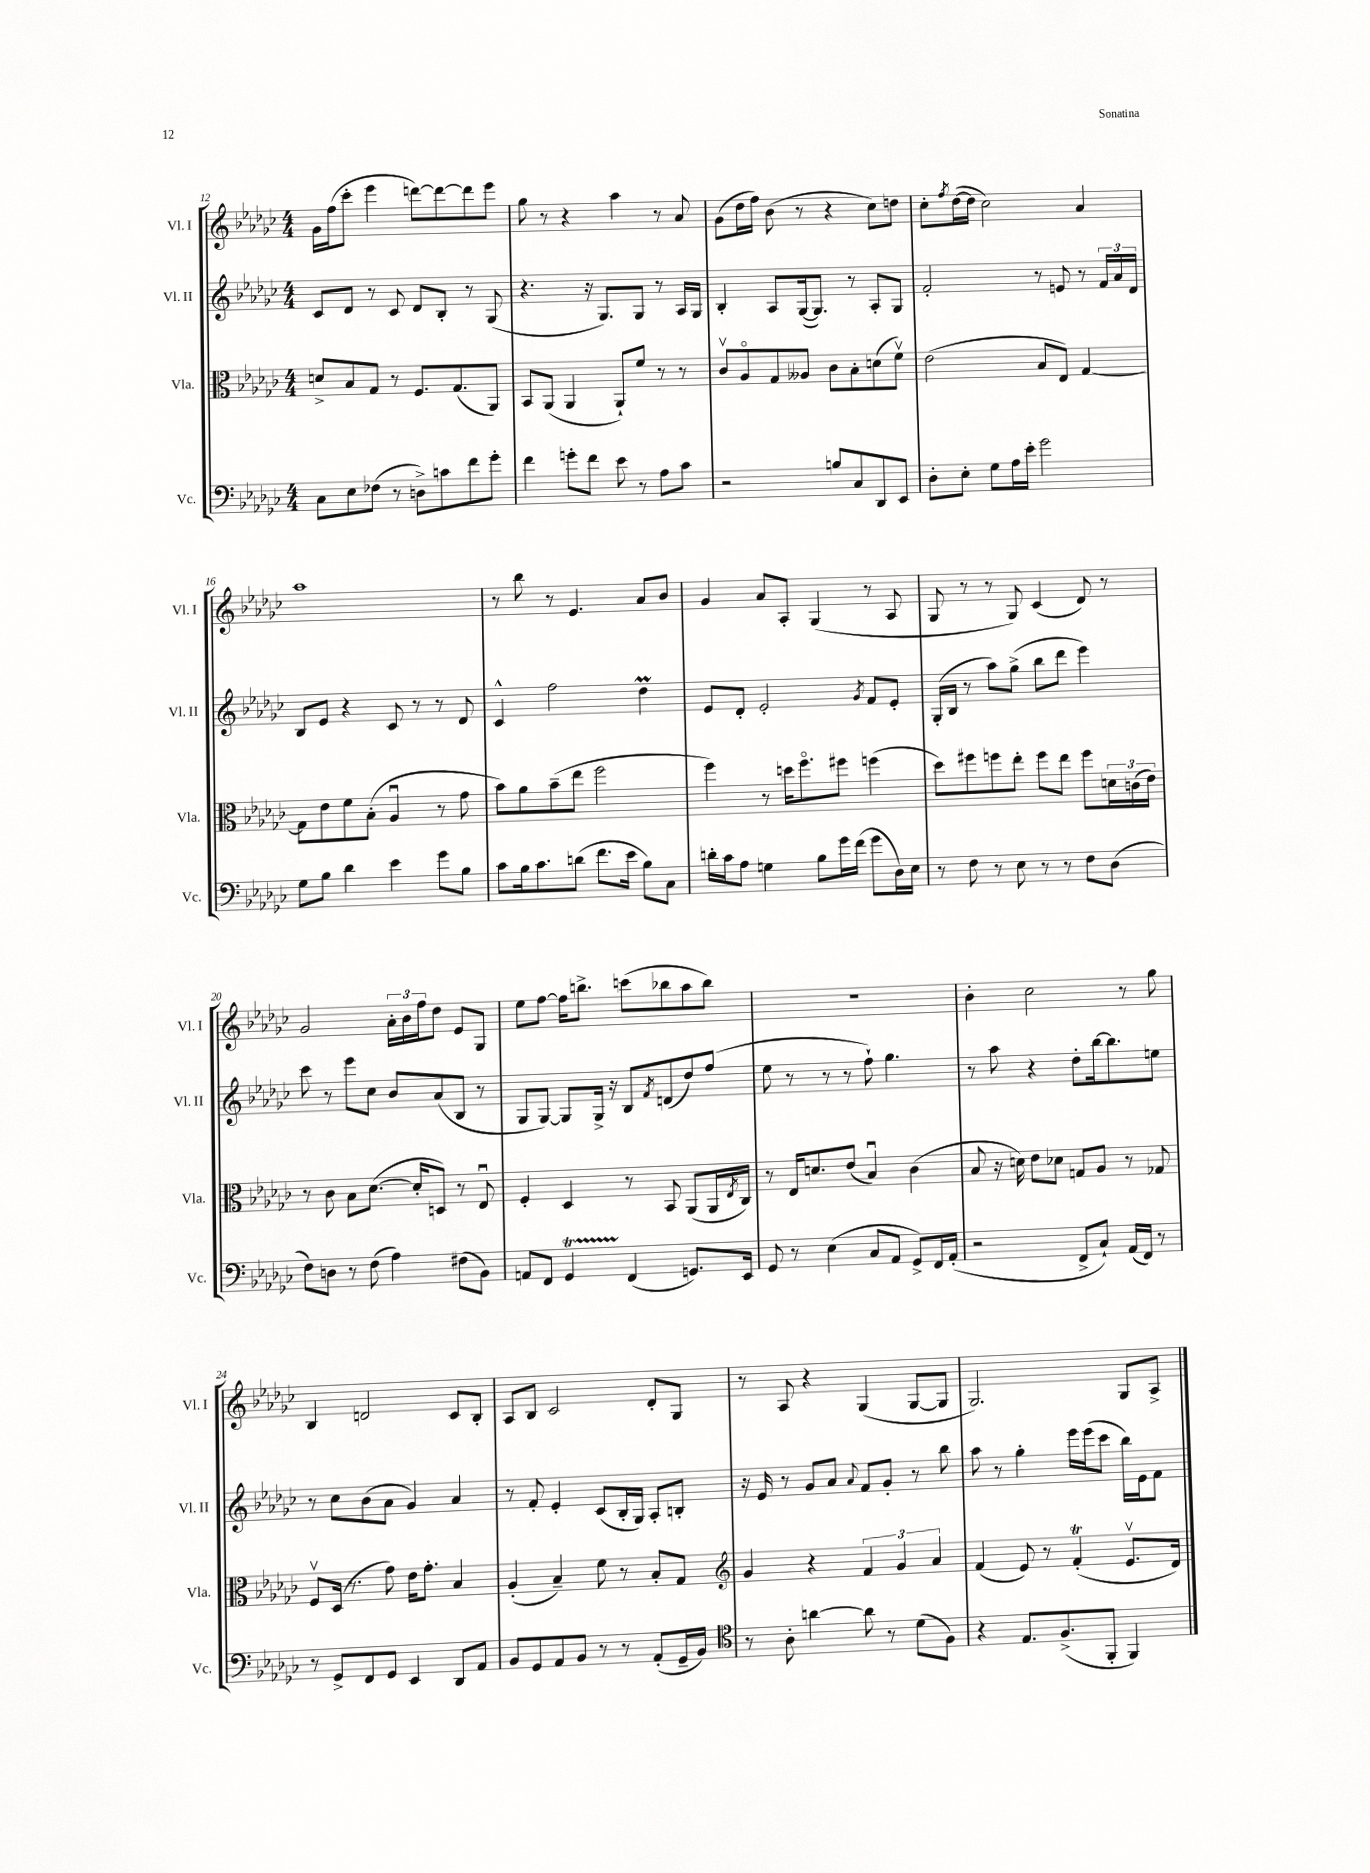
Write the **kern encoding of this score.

**kern	**kern	**kern	**kern
*part4	*part3	*part2	*part1
*staff4	*staff3	*staff2	*staff1
*I"Vc.	*I"Vla.	*I"Vl. II	*I"Vl. I
*I'Vc.	*I'Vla.	*I'Vl. II	*I'Vl. I
*clefF4	*clefC3	*clefG2	*clefG2
*k[b-e-a-d-g-c-]	*k[b-e-a-d-g-c-]	*k[b-e-a-d-g-c-]	*k[b-e-a-d-g-c-]
*M4/4	*M4/4	*M4/4	*M4/4
=12	=12	=12	=12
8C-\L	8dn^/L	8c-/L	16g-\LL
.	.	.	(16ff\J
8E-\	8B-/	8d-/J	8ccc-'\J
(8F-X\J	8G-/J	8r	4eee-\
8r	8r	8c-/	.
8Dn^\L)	8.F/L	8d-/L	[8dddn\L)
8cn\	.	8B-'/J	8ddd\_
.	(8.G-/	.	.
8f\	.	8r	8ddd\]
8g-'\J	8AA-/J)	(8G-/	8eee-\J
=13	=13	=13	=13
4f\	8BB-/L	4.r	8gg-\
.	(8AA-/J	.	8r
8gn'\L	4AA-/	.	4r
8f\J	.	16r	.
.	.	8.G-/L)	.
8e-\	8AA-`/L)	.	4aa-\
8r	8f/J	8G-/J	.
8A-\L	8r	8r	8r
8c-\J	8r	16A-/LL	8a-/
.	.	16G-/JJ	.
=14	=14	=14	=14
2r	8c-v/L	4B-'/	(8g-\L
.	8A-/	.	16dd-\L
.	.	.	16ff\JJ)
.	8G-/	8A-/L	(8b-\
.	8A--X/J	([16G-/k	8r
.	.	8.G-/J])	.
8Bn/L	8c-\L	.	4r
8C-/	8B-'\	8r	.
8DD-/	(8dn\	8A-'/L	8cc-\L)
8EE-/J	8fv\J)	8G-/J	8ddn\J
=15	=15	=15	=15
8D-'\L	(2e-\	2f'/	8cc-'\L
.	.	.	8qff/
8E-'\J	.	.	([16dd-\L
.	.	.	16dd-\JJ]
8G-\L	.	.	2cc-\)
16A-\L	.	.	.
16e-'\JJ	.	.	.
2g-\	8B-/L	8r	.
.	8E-/J)	8en/	.
.	[4G-/	8r	4a-/
.	.	24f/LL	.
.	.	24a-/	.
.	.	24d-/JJ	.
!!LO:LB:g=z
=16	=16	=16	=16
8G-\L	8G-\L]	8B-/L	1aa-
8B-\J	8e-\	8e-/J	.
4d-\	8f\	4r	.
.	(8B-'\J	.	.
4e-\	4A-u/	8c-/	.
.	.	8r	.
8g-\L	8r	8r	.
8B-\J	8g-\	8d-/	.
=17	=17	=17	=17
8c-\L	8b-\L)	4c-^^/	8r
16B-\k	8a-\	.	8bb-\
8.c-\	.	.	.
.	(8b-~\	2ff\	8r
(8dn\J	8ee-\J	.	4.e-/
8.f\L	2ff\	.	.
16e-\Jk	.	.	.
8B-\L)	.	4dd-M\	8a-/L
8C-\J	.	.	8b-/J
=18	=18	=18	=18
16dn'\LL	4ff\)	8e-/L	4g-/
16c-\J	.	.	.
8A-\J	.	8d-'/J	.
4Gn\	8r	2e-'/	8a-/L
.	16ddn\KL	.	8A-'/J
.	8.ff\	.	.
8B-\L	.	.	(4G-/
16g-\L	8ff#X\J	.	.
(16f\JJ	.	.	.
.	.	8qg-/	.
8g-\L	(4ffn\	8f/L	8r
16D-\L)	.	8e-'/J	8A-/
16E-\JJ	.	.	.
=19	=19	=19	=19
8r	8dd-\L)	(16G-'/LL	8G-/
.	.	16B-/JJ	.
8F\	8ff#X\	8r	8r
8r	8ffn\	8aa-\L)	8r
8E-\	8ee-'\J	(8gg-^\J	8G-/)
8r	8ff\L	8bb-\L	(4c-/
8r	8ee-\J	8ddd-\J	.
8F\L	8ff\L	4eee-\)	8d-/)
(8D-\J	24dn\L	.	8r
.	(24cn\	.	.
.	24e-\JJ)	.	.
!!LO:LB:g=z
=20	=20	=20	=20
8F\L)	8r	8ccc-\	2g-/
8Dn\J	8c-\	8r	.
8r	8B-\L	8eee-\L	.
(8F\	([8.d-\J	8cc-\J	.
4A-\)	.	8b-/L	24a-'\LL
.	.	.	24b-\
.	16d-'/KL]	.	.
.	.	.	24ff\J
.	8Dn/J)	(8a-/	8dd-\J
(8F#X\L	8r	8B-/J	8e-/L
8BB-\J)	8E-u/	8r	8G-/J
=21	=21	=21	=21
8AAn/L	4F'/	8G-/L	8ee-\L
8FF/J	.	[8G-/J)	[8ff\J
4GG-T/	4D-/	8G-/L]	16ff\KL]
.	.	.	8.bbn^\J
.	.	16G-^/Jk	.
.	.	16r	.
(4FF/	8r	8B-/L	(8cccn\L
.	.	8qf/	.
.	8BB-/	(8dn/	8bb-X\
8.GGn/L)	(8AA-/L	8dd-/)	8aa-\
.	16AA-/L	(8ff/J	8bb-\J)
.	8qE-/	.	.
16EE-/Jk	16C-/JJ)	.	.
=22	=22	=22	=22
8GG-/	8r	8ee-\	1r
8r	16E-/KL	8r	.
.	8.dn/	.	.
(4E-\	.	8r	.
.	(8e-/J	8r	.
8C-/L	4B-u/)	8ff`\)	.
8AA-/J	.	4.gg-\	.
8GG-^/L)	(4c-\	.	.
16FF/L	.	.	.
(16AA-'/JJ	.	.	.
=23	=23	=23	=23
2r	8B-/	8r	4b-'\
.	16r	8aa-\	.
.	16dn\)	.	.
.	8e-\L	4r	2cc-\
.	8d-X\J	.	.
8FF^/L	8Gn/L	8dd-'\L	.
8C-`/J)	8A-/J	[16bb-\k	.
.	.	8.bb-\]	.
(16AA-/LL	8r	.	8r
16FF/JJ)	.	.	.
8r	8G-X/	8een\J	8gg-\
!!LO:LB:g=z
=24	=24	=24	=24
8r	8Fv/L	8r	4B-/
8GG-^/L	(16D-/Jk	8cc-\L	.
.	8.r	.	.
8FF/	.	(8b-\	2dn/
8GG-/J	8g-\)	8a-\J	.
4EE-/	16e-\KL	4g-/)	.
.	8.g-'\J	.	.
8DD-/L	4B-/	4a-/	8c-/L
8AA-/J	.	.	8B-'/J
=25	=25	=25	=25
8BB-/L	(4A-'/	8r	8A-/L
8GG-/	.	8f'/	8B-/J
8AA-/	4B-~/)	4e-'/	2c-/
8BB-/J	.	.	.
8r	8f\	(8c-/L	.
8r	8r	16B-'/L	.
.	.	16G-/JJ)	.
(8AA-'/L	8B-'/L	8A-'/L	8d-'/L
16GG-~/L	8G-/J	8Bn'/J	8G-/J
16BB-/JJ)	.	.	.
=26	=26	=26	=26
*clefC4	*clefG2	*	*
8r	4g-/	16r	8r
.	.	16e-/	.
8A-'\	.	8r	8A-/
[4an\	4r	8g-/L	4r
.	.	8a-/J	.
.	.	8qqa-/	.
8a\]	6f/	8f/L	(4G-/
8r	.	8g-'/J	.
.	6g-/	.	.
(8d-\L	.	8r	[8G-/L
.	6a-/	.	.
8F\J)	.	8bb-\	8G-/J]
=27	=27	=27	=27
4r	(4f/	8aa-\	2.G-/)
.	.	8r	.
8.E-/L	8e-/)	4gg-'\	.
.	8r	.	.
(8.F^/	.	.	.
.	(4ft'/	16eee-\LL	.
.	.	(16eee-\J	.
8FF'/J	.	8ccc-\J	.
4FF/)	8.e-v/L	16bb-\LL)	8G-/L
.	.	16e-\J	.
.	.	8f\J	8A-^/J
.	16d-/Jk)	.	.
==	==	==	==
*-	*-	*-	*-
